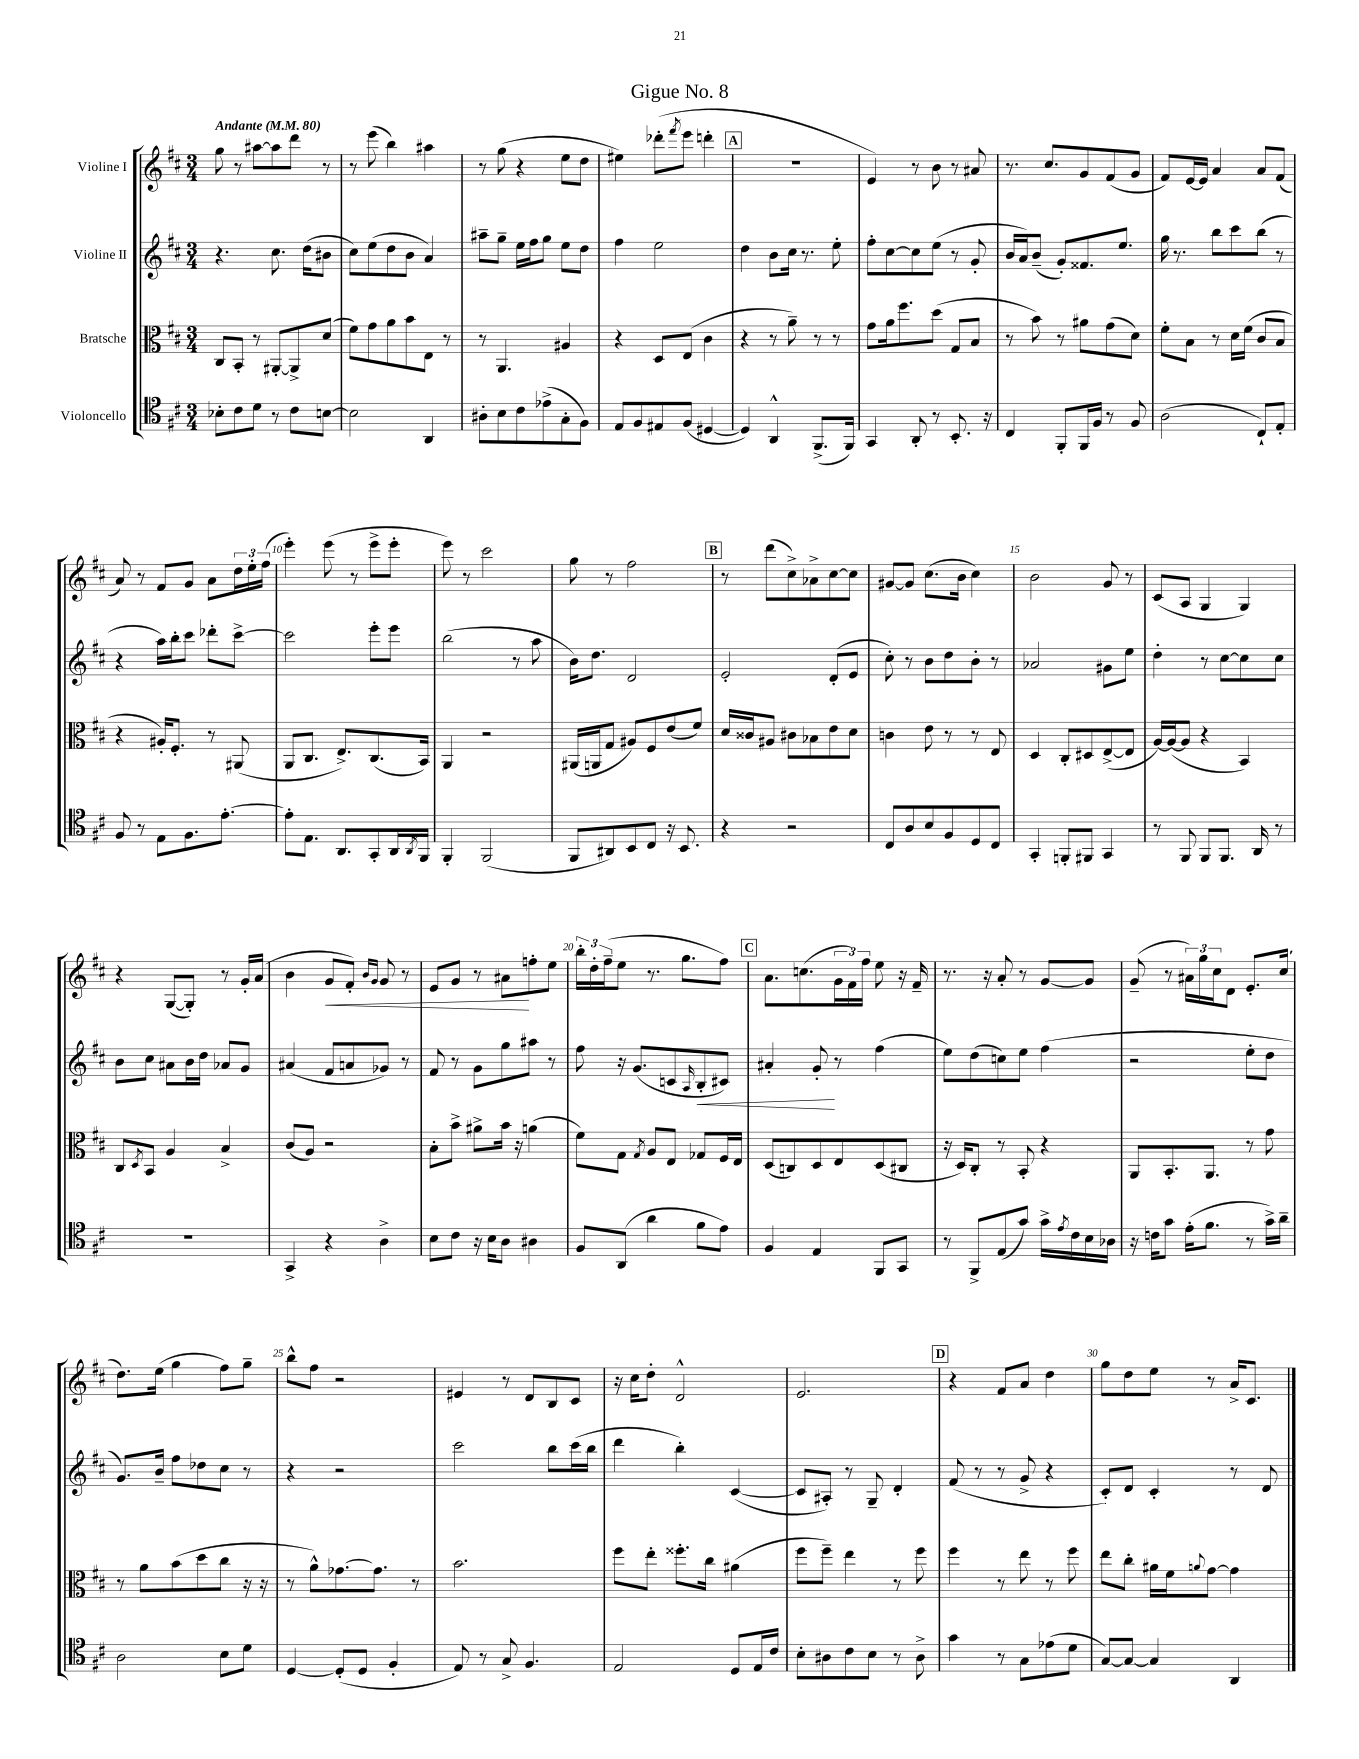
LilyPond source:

\header { title = "Gigue No. 8" }
<<
\new StaffGroup <<
\new Staff = "s0" \with { instrumentName = "Violine I" } {
    \clef treble \key d \major \numericTimeSignature \time 3/4 \tempo "Andante" 4 = 80
    g''8 r8 ais''8~ ais''8 d'''8 r8 |
    r8 e'''8( b''4) ais''4 |
    r8 g''8( r4 e''8 d''8 |
    eis''4) des'''8-.( \acciaccatura { fis'''8 } e'''8 d'''4-. |
    \mark \markup { \box "A" } R2. |
    e'4) r8 b'8 r8 ais'8 |
    r8. cis''8. g'8 fis'8( g'8 |
    fis'8) e'16~ e'16 a'4 a'8 fis'8( |
    a'8) r8 fis'8 g'8 a'8 \tuplet 3/2 { d''16 e''16-. fis''16( } |
    e'''4-.) e'''8( r8 e'''8-> e'''8-. |
    e'''8) r8 cis'''2 |
    g''8 r8 fis''2 |
    \mark \markup { \box "B" } r8 d'''8( cis''8->) aes'8-> cis''8~ cis''8 |
    gis'8~ gis'8 cis''8.( b'16 cis''4) |
    b'2 g'8 r8 |
    cis'8( a8 g4 g4) |
    r4 g8~( g8-.) r8 g'16-. a'16( |
    b'4 g'8\< fis'8-.) \grace { b'16 g'16 } g'8 r8 |
    e'8 g'8 r8 ais'8\! f''8-. e''8 |
    \tuplet 3/2 { b''16-. d''16-. fis''16--( } e''8 r8. g''8. fis''8) |
    \mark \markup { \box "C" } a'8. c''8.( \tuplet 3/2 { g'16 fis'16) fis''16 } e''8 r16 fis'16-- |
    r8. r16 a'8-. r8 g'8~ g'8 |
    g'8--( r8 \tuplet 3/2 { ais'16) g''16 cis''16 } d'8 e'8.-. cis''16( |
    d''8.) e''16( g''4 fis''8) g''8-- |
    b''8-^ fis''8 r2 |
    eis'4 r8 d'8 b8 cis'8 |
    r16 cis''16 d''8-. d'2-^ |
    e'2. |
    \mark \markup { \box "D" } r4 fis'8 a'8 d''4 |
    g''8 d''8 e''8 r8 a'16-> cis'8. \bar "|." |
}
\new Staff = "s1" \with { instrumentName = "Violine II" } {
    \clef treble \key d \major \numericTimeSignature \time 3/4
    r4. cis''8. d''16( bis'8 |
    cis''8) e''8( d''8 b'8 a'4) |
    ais''8-- g''8-- e''16 fis''16 g''8 e''8 d''8 |
    fis''4 e''2 |
    \mark \markup { \box "A" } d''4 b'8 cis''16 r8. e''8-. |
    fis''8-. cis''8~ cis''8 e''8( r8 g'8-. |
    b'16 a'16) b'8--( g'8-.) fisis'8. e''8. |
    g''16 r8. b''8 cis'''8 b''8( r8 |
    r4 a''16) b''16-. cis'''8 des'''8-. cis'''8~-> |
    cis'''2 e'''8-. e'''8 |
    b''2( r8 a''8 |
    b'16) d''8. d'2 |
    \mark \markup { \box "B" } e'2-. d'8-.( e'8 |
    cis''8-.) r8 b'8 d''8 b'8-. r8 |
    aes'2 gis'8 e''8 |
    d''4-. r8 cis''8~ cis''8 cis''8 |
    b'8 cis''8 ais'8 b'16 d''16 aes'8 g'8 |
    ais'4( fis'8 a'8 ges'8) r8 |
    fis'8 r8 g'8 g''8 ais''8 r8 |
    fis''8 r16 g'8.( c'8 \grace { a16 } b8-.\< cis'8) |
    \mark \markup { \box "C" } ais'4-. g'8-.\! r8 fis''4( |
    e''8) d''8( c''8) e''8 fis''4( |
    r2 e''8-. d''8 |
    g'8.) b'16-- fis''8 des''8 cis''8 r8 |
    r4 r2 |
    cis'''2 b''8 cis'''16( b''16 |
    d'''4 b''4-.) cis'4~( |
    cis'8 ais8-.) r8 g8-- d'4-. |
    \mark \markup { \box "D" } fis'8( r8 r8 g'8-> r4 |
    cis'8-.) d'8 cis'4-. r8 d'8 \bar "|." |
}
\new Staff = "s2" \with { instrumentName = "Bratsche" } {
    \clef alto \key d \major \numericTimeSignature \time 3/4
    cis8 b,8-. r8 ais,8~-. ais,8-> d'8( |
    fis'8) g'8 a'8 b'8 e8 r8 |
    r8 a,4. ais4 |
    r4 d8 e8( cis'4 |
    \mark \markup { \box "A" } r4 r8 a'8--) r8 r8 |
    g'8 a'16 fis''8. d''8( g8 b8 |
    r8 b'8) r8 ais'8 g'8( d'8) |
    fis'8-. b8 r8 d'16 fis'16( cis'8 b8 |
    r4 ais16-.) fis8.-. r8 ais,8( |
    a,8 cis8. e8.->) cis8.( b,16) |
    a,4 r2 |
    ais,16( a,16 g8 ais8) fis8 e'8( fis'8) |
    \mark \markup { \box "B" } d'16 cisis'16 ais8 cis'8 bes8 e'8 d'8 |
    c'4 e'8 r8 r8 e8 |
    d4 cis8-. dis8 e8~->( e8 |
    a16~) a16~( a8 r4 b,4) |
    cis8 \acciaccatura { d8 } b,8 a4 b4-> |
    cis'8( a8) r2 |
    b8-. b'8-> ais'8-> b'16 r16 a'4( |
    fis'8) g8 \acciaccatura { g8 } a8 e8 ges8 fis16 e16 |
    \mark \markup { \box "C" } d8( c8) d8 e8 d8( cis8 |
    r16 d16) cis8-. r8 b,8-. r4 |
    a,8 b,8.-. a,8. r8 g'8 |
    r8 a'8 b'8( d''8 cis''8 r16 r16 |
    r8 a'8-^) ges'8.~ ges'8. r8 |
    b'2. |
    fis''8 e''8-. fisis''8.-. cis''16 ais'4( |
    fis''8 fis''8--) e''4 r8 fis''8 |
    \mark \markup { \box "D" } fis''4 r8 e''8 r8 fis''8 |
    e''8 cis''8-. ais'16 fis'16 \appoggiatura { a'8 } g'8~ g'4 \bar "|." |
}
\new Staff = "s3" \with { instrumentName = "Violoncello" } {
    \clef tenor \key d \major \numericTimeSignature \time 3/4
    bes8-. cis'8 d'8 r8 cis'8 b8~ |
    b2 a,4 |
    ais8-. b8 cis'8 ees'8->( g8-. fis8) |
    e8 fis8 eis8 fis8( dis4~ |
    \mark \markup { \box "A" } dis4) a,4-^ fis,8.->( fis,16) |
    g,4 a,8-. r8 b,8.-. r16 |
    cis4 fis,8-. fis,16 fis16 r8 fis8 |
    a2( cis8-!) e8-. |
    fis8 r8 e8 fis8. e'8.~-. |
    e'8-. e8. a,8. g,8-. a,16 \acciaccatura { a,8 } fis,16 |
    fis,4-. fis,2( |
    fis,8 ais,8) b,8 cis8 r16 b,8. |
    \mark \markup { \box "B" } r4 r2 |
    cis8 a8 b8 fis8 d8 cis8 |
    g,4-. f,8-. fis,8 g,4 |
    r8 fis,8 fis,8 fis,8. a,16 r8 |
    R2. |
    g,4-> r4 a4-> |
    b8 cis'8 r16 b16 a8 ais4 |
    fis8 a,8( a'4 fis'8 e'8) |
    \mark \markup { \box "C" } fis4 e4 fis,8 g,8 |
    r8 fis,8-> e8( g'8) g'16-> \acciaccatura { e'8 } cis'16 b16 aes16 |
    r16 c'16 g'8 e'16-.( fis'8. r8 g'16->) a'16-- |
    a2 b8 d'8 |
    d4~ d8-.( d8 fis4-. |
    e8) r8 g8-> fis4. |
    e2 d8 e16 cis'16 |
    b8-. ais8 cis'8 b8 r8 ais8-> |
    \mark \markup { \box "D" } g'4 r8 g8 ees'8( d'8 |
    g8~) g8~ g4 a,4 \bar "|." |
}
>>
>>
\layout { \context { \Score \override BarNumber.break-visibility = ##(#f #t #t) barNumberVisibility = #(every-nth-bar-number-visible 5) } }
